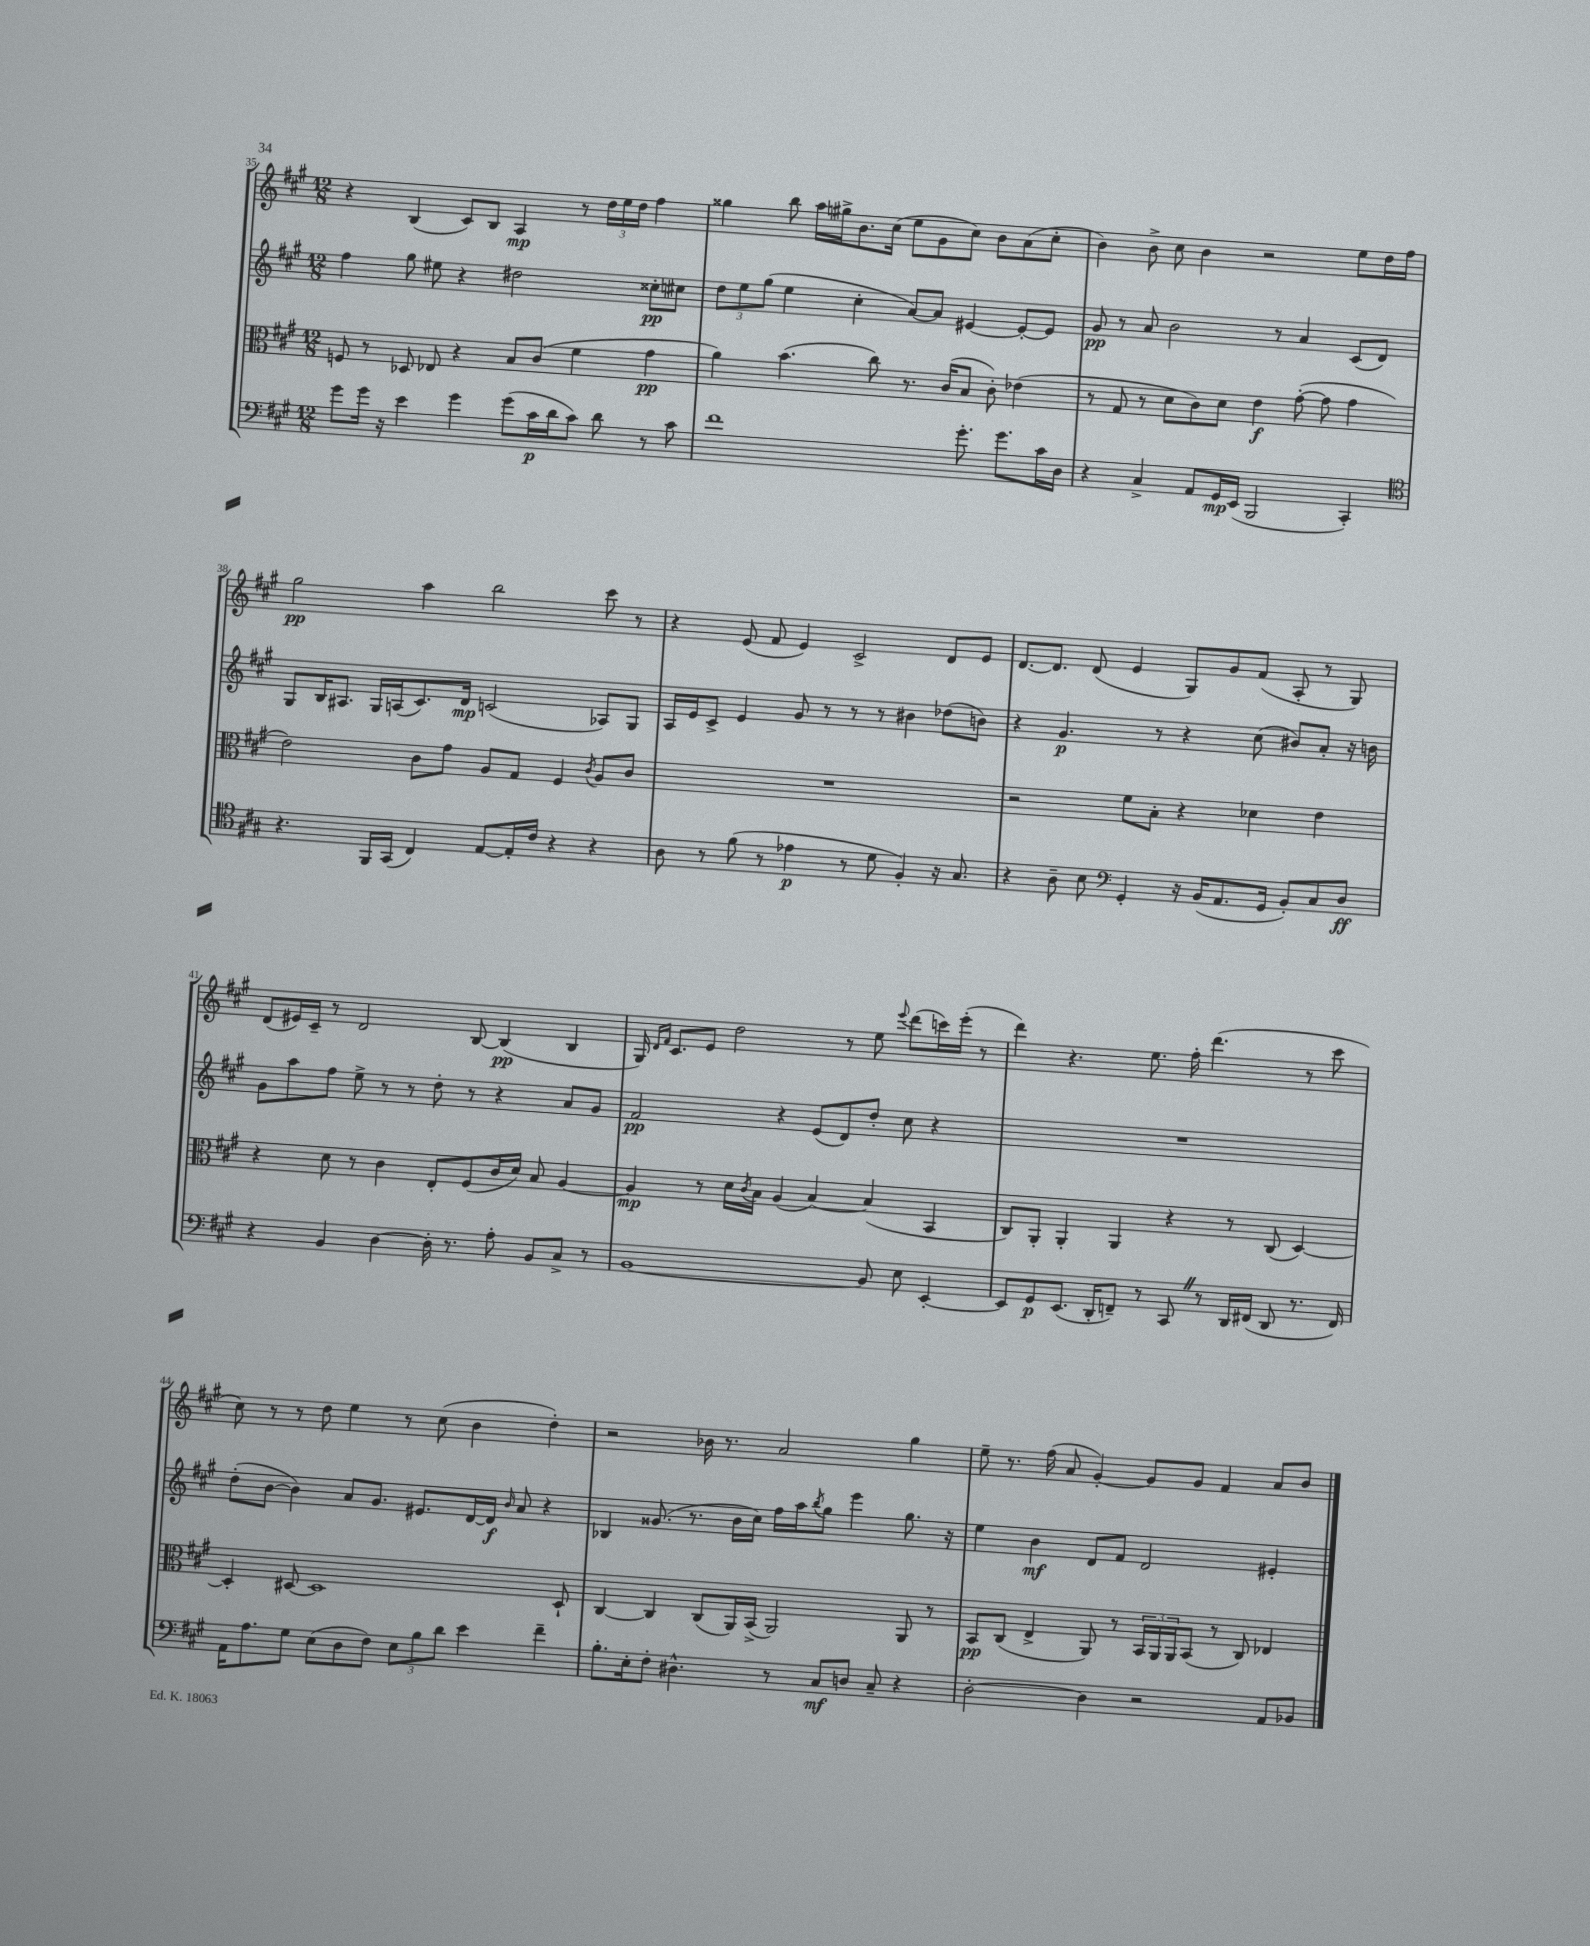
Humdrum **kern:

**kern	**dynam	**kern	**dynam	**kern	**dynam	**kern	**dynam
*part4	*part4	*part3	*part3	*part2	*part2	*part1	*part1
*staff4	*staff4	*staff3	*staff3	*staff2	*staff2	*staff1	*staff1
*clefF4	*	*clefC3	*	*clefG2	*	*clefG2	*
*k[f#c#g#]	*	*k[f#c#g#]	*	*k[f#c#g#]	*	*k[f#c#g#]	*
*M12/8	*	*M12/8	*	*M12/8	*	*M12/8	*
=35	=35	=35	=35	=35	=35	=35	=35
8g#\L	.	8Fn/	.	4ff#\	.	4r	.
16g#\Jk	.	8r	.	.	.	.	.
16r	.	.	.	.	.	.	.
4e\	.	8D-X/	.	8gg#\	.	(4B/	.
.	.	8E-X/	.	8ee#X\	.	.	.
4g#\	.	4r	.	4r	.	8c#/L)	.
.	.	.	.	.	.	8B/J	.
(8g#\L	.	8B/L	.	2dd#X\	.	4A/	mp
16c#\L	p	(8c#/J	.	.	.	.	.
16d\J	.	.	.	.	.	.	.
8c#\J)	.	4f#\	.	.	.	8r	.
8d\	.	.	.	.	.	24dd\LL	.
.	.	.	.	.	.	24ee\	.
.	.	.	.	.	.	24dd\JJ	.
8r	.	4g#\	pp	8cc##X'\L	pp	4ff#\	.
8c#\	.	.	.	8cc#X\J	.	.	.
=36	=36	=36	=36	=36	=36	=36	=36
1f#	.	4a\)	.	12dd\L	.	4gg##X\	.
.	.	.	.	12ee\	.	.	.
.	.	.	.	(12gg#\J	.	.	.
.	.	(4.b\	.	4ee\	.	8bb\	.
.	.	.	.	.	.	16aa\LL	.
.	.	.	.	.	.	16gg#X^\J	.
.	.	.	.	4cc#'\	.	8.b\	.
.	.	8cc#\)	.	.	.	.	.
.	.	.	.	.	.	(16cc#\Jk	.
.	.	8.r	.	[8a/L)	.	8ee\L	.
.	.	.	.	8a/J]	.	8g#\	.
.	.	(16c#/KL	.	.	.	.	.
8.g#'\	.	8B/J	.	[4e#X/	.	8cc#\J)	.
.	.	8c#'\)	.	.	.	8b\L	.
8.g#\L	.	.	.	.	.	.	.
.	.	(4e-X\	.	8e#'/L_	.	(8a\	.
16c#\L	.	.	.	8e#/J]	.	8cc#'\J	.
16D\JJ	.	.	.	.	.	.	.
=37	=37	=37	=37	=37	=37	=37	=37
4r	.	8r	.	8g#/	pp	4b\)	.
.	.	8G#/	.	8r	.	.	.
4C#^/	.	8r	.	8a/	.	8b^\	.
.	.	8d\L	.	2b\	.	8cc#\	.
8AA/L	.	8c#\)	.	.	.	4b\	.
16GG#/L	mp	8d\J	.	.	.	.	.
(16EE/JJ	.	.	.	.	.	.	.
2BBB/	.	4e\	f	.	.	2r	.
.	.	.	.	8r	.	.	.
.	.	([8g#'\	.	4a/	.	.	.
.	.	8g#\]	.	.	.	.	.
4CC#'/)	.	4g#\	.	(8c#/L	.	8ee\L	.
.	.	.	.	8d/J)	.	16dd\L	.
.	.	.	.	.	.	16ff#\JJ	.
!!LO:LB:g=z
=38	=38	=38	=38	=38	=38	=38	=38
*clefC4	*	*	*	*	*	*	*
4.r	.	2e\)	.	8G#/L	.	2gg#\	pp
.	.	.	.	16B/K	.	.	.
.	.	.	.	8.A#X/J	.	.	.
16FF#/LL	.	.	.	16G#/LL	.	.	.
(16GG#/JJ	.	.	.	(16An/J	.	.	.
4C#/)	.	8c#\L	.	8.c#/)	.	4aa\	.
.	.	8g#\J	.	.	.	.	.
.	.	.	.	16d/Jk	mp	.	.
[8E/L	.	8A/L	.	(2cn/	.	2bb\	.
16E'/L]	.	8G#/J	.	.	.	.	.
16c#/JJ	.	.	.	.	.	.	.
4r	.	4F#/	.	.	.	.	.
.	.	8qc#/	.	.	.	.	.
4r	.	8A/L	.	8A-X/L)	.	8ccc#\	.
.	.	8c#/J	.	8G#/J	.	8r	.
=39	=39	=39	=39	=39	=39	=39	=39
8A\	.	1.r	.	16A/LL	.	4r	.
.	.	.	.	16e/J	.	.	.
8r	.	.	.	8c#^/J	.	.	.
(8f#\	.	.	.	4e/	.	(8e/	.
8r	.	.	.	.	.	8f#/	.
4e-X\	p	.	.	8g#/	.	4e/)	.
.	.	.	.	8r	.	.	.
8r	.	.	.	8r	.	2c#^/	.
8d\	.	.	.	8r	.	.	.
4F#'/)	.	.	.	4b#X\	.	.	.
16r	.	.	.	(8dd-X\L	.	8d/L	.
8.G#/	.	.	.	.	.	.	.
.	.	.	.	8bn\J)	.	8e/J	.
=40	=40	=40	=40	=40	=40	=40	=40
4r	.	2r	.	4r	.	[8.d/L	.
.	.	.	.	.	.	8.d/J]	.
8A~\	.	.	.	4.g#/	p	.	.
8B\	.	.	.	.	.	(8d/	.
*clefF4	*	*	*	*	*	*	*
4GG#'/	.	8f#\L	.	.	.	4e/	.
.	.	8B'\J	.	8r	.	.	.
16r	.	4r	.	4r	.	8G#/L)	.
(16BB/KL	.	.	.	.	.	.	.
8.AA/	.	.	.	.	.	8g#/	.
.	.	4d-X\	.	(8cc#\	.	(8f#/J	.
16GG#/Jk	.	.	.	.	.	.	.
8BB'/L)	.	.	.	8b#X/L)	.	8A'/	.
8C#/	.	4e\	.	8a'/J	.	8r	.
8D/J	ff	.	.	16r	.	8G#/)	.
.	.	.	.	16bn\	.	.	.
!!LO:LB:g=z
=41	=41	=41	=41	=41	=41	=41	=41
4r	.	4r	.	8g#\L	.	(8d/L	.
.	.	.	.	8aa\	.	16e#X/L)	.
.	.	.	.	.	.	16c#~/JJ	.
4BB/	.	8d\	.	8ff#\J	.	8r	.
.	.	8r	.	8ee^\	.	2d/	.
[4D\	.	4c#\	.	8r	.	.	.
.	.	.	.	8r	.	.	.
16D'\]	.	8E'/L	.	8dd'\	.	.	.
8.r	.	.	.	.	.	.	.
.	.	(8F#/	.	8r	.	[8B/	.
8A'\	.	16c#/L	.	4r	.	(4B/]	pp
.	.	16d/JJ)	.	.	.	.	.
8BB/L	.	8B/	.	.	.	.	.
8C#^/J	.	[4A/	.	8a/L	.	4B/	.
8r	.	.	.	8g#/J	.	.	.
=42	=42	=42	=42	=42	=42	=42	=42
[1BB	.	4A/]	mp	2f#/	pp	16G#/)	.
.	.	.	.	.	.	16qqd/LL	.
.	.	.	.	.	.	16qqf#/JJ	.
.	.	.	.	.	.	8.c#/L	.
.	.	8r	.	.	.	8e/J	.
.	.	16d\LL	.	.	.	2dd\	.
.	.	8qc#/	.	.	.	.	.
.	.	16B\JJ	.	.	.	.	.
.	.	(4A/	.	4r	.	.	.
.	.	[4B/)	.	(8e/L	.	.	.
.	.	.	.	8d/)	.	8r	.
8BB/]	.	(4B/]	.	8dd'/J	.	8ee\	.
.	.	.	.	.	.	8qqeee/	.
8E\	.	.	.	8cc#\	.	(8ddd\L	.
[4EE'/	.	4BB/	.	4r	.	16cccn\L)	.
.	.	.	.	.	.	(16eee'\JJ	.
.	.	.	.	.	.	8r	.
=43	=43	=43	=43	=43	=43	=43	=43
8EE/L]	.	8C#/L)	.	1.r	.	4ddd\)	.
8GG#/	p	8AA'/J	.	.	.	.	.
(8.EE/J	.	4AA'/	.	.	.	4.r	.
16DD'/KL	.	.	.	.	.	.	.
8FFn~/J)	.	4AA/	.	.	.	.	.
8r	.	.	.	.	.	8.ee\	.
8CC#Z/	.	4r	.	.	.	.	.
.	.	.	.	.	.	16ff#'\	.
8r	.	.	.	.	.	(4.ddd\	.
16DD/LL	.	8r	.	.	.	.	.
(16FF#X/JJ	.	.	.	.	.	.	.
8DD/	.	(8C#/	.	.	.	.	.
8.r	.	[4D/)	.	.	.	8r	.
.	.	.	.	.	.	8ccc#\	.
16FF#/)	.	.	.	.	.	.	.
!!LO:LB:g=z
=44	=44	=44	=44	=44	=44	=44	=44
16AA\KL	.	4D'/]	.	(8dd'\L	.	8cc#\)	.
8.A\	.	.	.	.	.	.	.
.	.	.	.	[8b\J	.	8r	.
8G#\J	.	[8D#X/	.	4b\])	.	8r	.
(8E\L	.	1D#]	.	.	.	8dd\	.
8D\	.	.	.	8a/L	.	4ee\	.
8F#\J)	.	.	.	8.g#/J	.	.	.
12E\L	.	.	.	.	.	8r	.
.	.	.	.	8.e#X/L	.	.	.
12B\	.	.	.	.	.	.	.
.	.	.	.	.	.	(8cc#\	.
12d\J	.	.	.	.	.	.	.
4e\	.	.	.	[16d/L	.	4b\	.
.	.	.	.	16d/JJ]	f	.	.
.	.	.	.	16qqb/	.	.	.
.	.	.	.	8a/	.	.	.
4f#~\	.	.	.	4r	.	4dd'\)	.
.	.	8D#`/	.	.	.	.	.
=45	=45	=45	=45	=45	=45	=45	=45
8.B'\L	.	[4C#/	.	4B-X/	.	2r	.
16E'\k	.	.	.	.	.	.	.
8F#'\J	.	4C#/]	.	(8.g##X/	.	.	.
4.D#X^^\	.	.	.	.	.	.	.
.	.	.	.	8.r	.	.	.
.	.	(8C#/L	.	.	.	16b-X\	.
.	.	.	.	.	.	8.r	.
.	.	16AA/L)	.	16b\LL	.	.	.
.	.	(16BB^/JJ	.	16cc#\JJ)	.	.	.
8r	.	2AA/)	.	16ff#\LL	.	2a/	.
.	.	.	.	16aa\J	.	.	.
.	.	.	.	8qbb/	.	.	.
8C#/L	mf	.	.	8gg#\J	.	.	.
8Dn/J	.	.	.	4eee\	.	.	.
8C#~/	.	.	.	.	.	.	.
4r	.	8AA/	.	8.gg#\	.	4gg#\	.
.	.	8r	.	.	.	.	.
.	.	.	.	16r	.	.	.
=46	=46	=46	=46	=46	=46	=46	=46
[2D'\	.	8BB/L	pp	4ee\	.	8ee~\	.
.	.	(8C#/J	.	.	.	8.r	.
.	.	4E^/	.	4b\	mf	.	.
.	.	.	.	.	.	(16ff#\	.
.	.	.	.	.	.	8a/	.
4D\]	.	8AA/)	.	8d/L	.	[4g#'/)	.
.	.	8r	.	8f#/J	.	.	.
2r	.	24BB/LL	.	2d/	.	8g#/L]	.
.	.	24AA/	.	.	.	.	.
.	.	24AA/J	.	.	.	.	.
.	.	(8BB/J	.	.	.	8g#/J	.
.	.	8r	.	.	.	4f#/	.
.	.	8C#/)	.	.	.	.	.
8AA/L	.	4E-X/	.	4e#X'/	.	8a/L	.
8BB-X/J	.	.	.	.	.	8b/J	.
==	==	==	==	==	==	==	==
*-	*-	*-	*-	*-	*-	*-	*-
